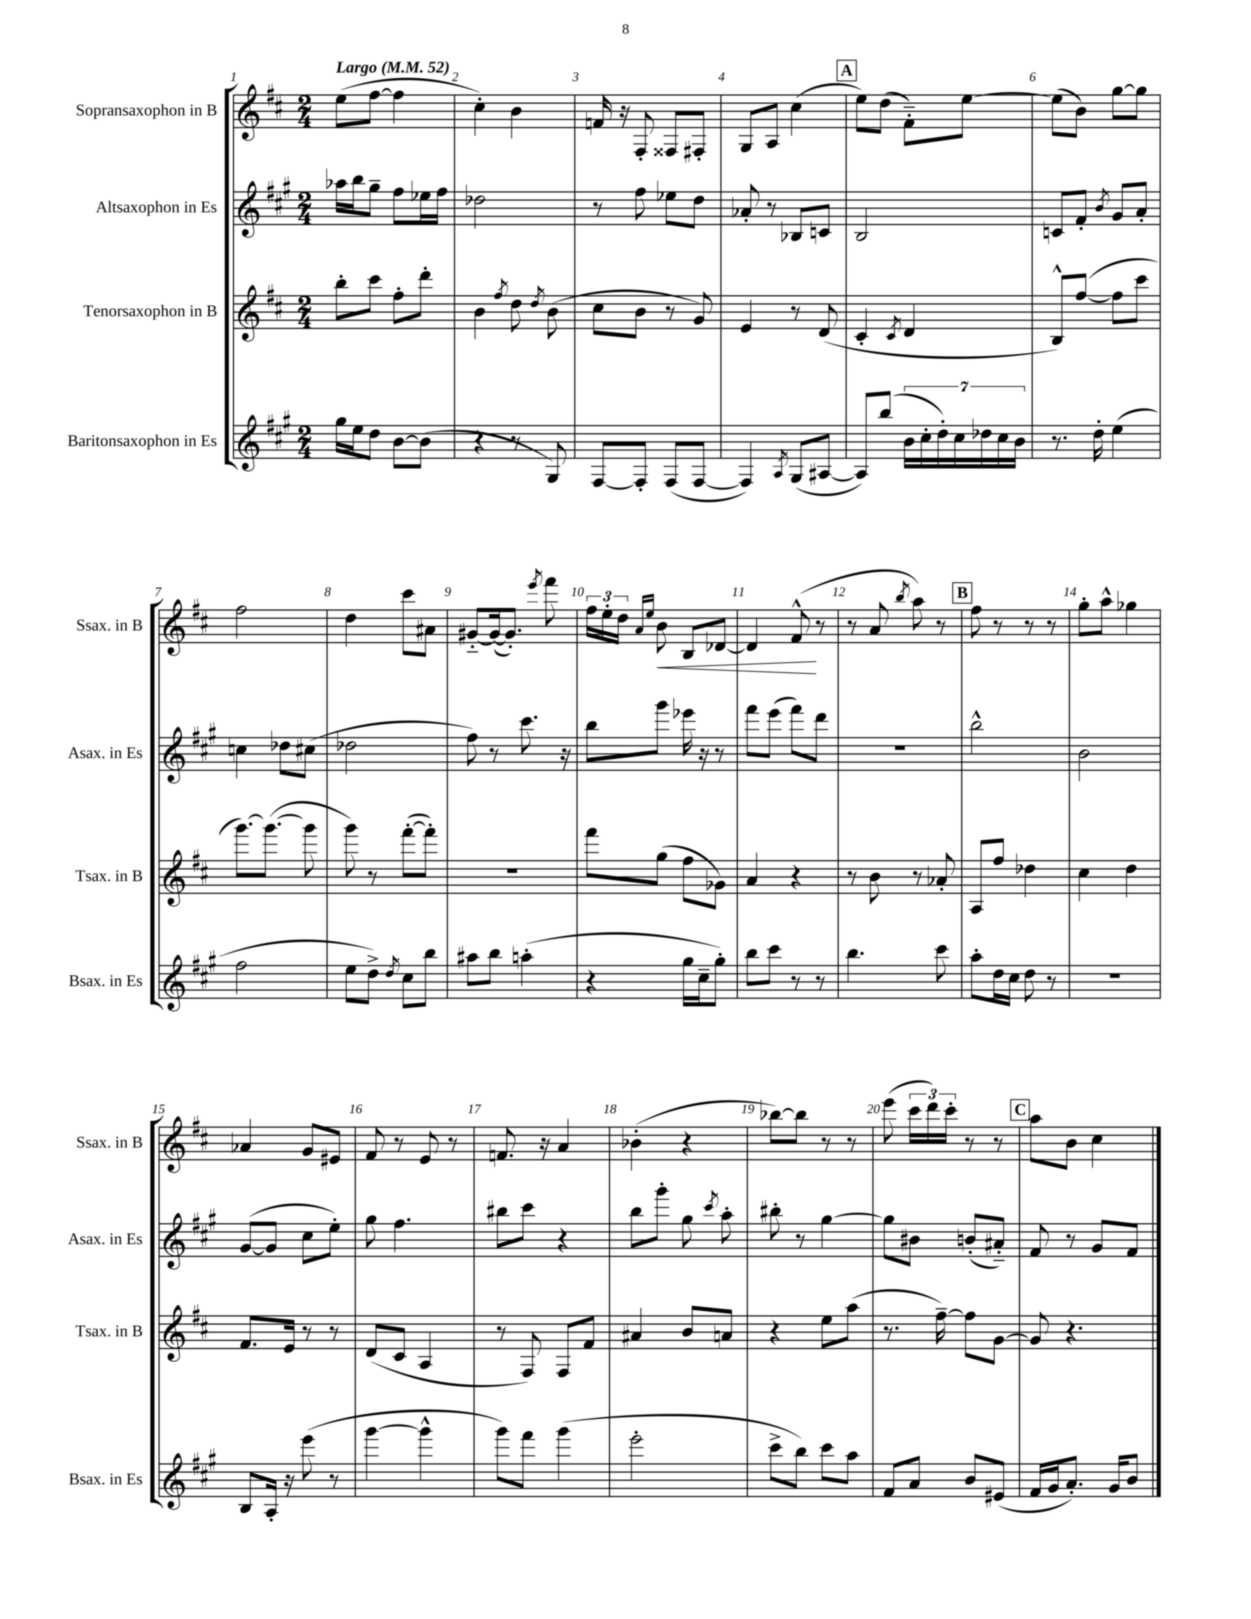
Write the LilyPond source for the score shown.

<<
\new StaffGroup <<
\new Staff = "s0" \with { instrumentName = "Sopransaxophon in B" shortInstrumentName = "Ssax. in B" } {
    \clef treble \key d \major \numericTimeSignature \time 2/4 \tempo "Largo" 4 = 52
    \autoBeamOff e''8[( fis''8]~ fis''4 |
    cis''4-.) b'4 |
    f'16 r16 fis8-. fisis8[ fis8]-. |
    g8[ a8] cis''4( |
    \mark \markup { \box "A" } e''8[) d''8]( fis'8[-_) e''8]~ |
    e''8[( b'8]) g''8[~ g''8] |
    fis''2 |
    d''4 cis'''8[ ais'8] |
    gis'8[~-_ gis'16~( gis'8.]-.) \acciaccatura { e'''8 } fis'''8 |
    \tuplet 3/2 { fis''16[ e''16-. d''16] } \grace { a'16[ e''16] } b'8\< b8[ des'8]~ |
    des'4 fis'8-^\!( r8 |
    r8 a'8 \acciaccatura { b''8 } a''8) r8 |
    \mark \markup { \box "B" } fis''8 r8 r8 r8 |
    g''8[-. a''8]-^ ges''4 |
    aes'4 g'8[ eis'8] |
    fis'8 r8 e'8 r8 |
    f'8. r16 a'4 |
    bes'4-.( r4 |
    bes''8[~) bes''8] r8 r8 |
    e'''8( \tuplet 3/2 { cis'''16[ d'''16) cis'''16]-. } r8 r8 |
    \mark \markup { \box "C" } a''8[ b'8] cis''4 \bar "|." |
}
\new Staff = "s1" \with { instrumentName = "Altsaxophon in Es" shortInstrumentName = "Asax. in Es" } {
    \clef treble \key a \major \numericTimeSignature \time 2/4
    \autoBeamOff aes''16[ b''16 gis''8]-- fis''8[ ees''16 fis''16] |
    des''2 |
    r8 fis''8 ees''8[ d''8] |
    aes'8-. r8 bes8[ c'8] |
    \mark \markup { \box "A" } b2 |
    c'8[ fis'8]-. \acciaccatura { b'8 } gis'8[ a'8]-. |
    c''4 des''8[ cis''8]( |
    des''2 |
    fis''8) r8 cis'''8. r16 |
    b''8[ gis'''8] ees'''16 r16 r8 |
    fis'''8[ e'''8]( fis'''8[) d'''8] |
    r2 |
    \mark \markup { \box "B" } b''2-^ |
    b'2 |
    gis'8[~( gis'8] cis''8[ e''8]-.) |
    gis''8 fis''4. |
    bis''8[ cis'''8] r4 |
    b''8[ gis'''8]-. gis''8 \acciaccatura { cis'''8 } a''8-. |
    bis''8-. r8 gis''4~ |
    gis''8[ bis'8] b'8[-.( ais'8]-_) |
    \mark \markup { \box "C" } fis'8 r8 gis'8[ fis'8] \bar "|." |
}
\new Staff = "s2" \with { instrumentName = "Tenorsaxophon in B" shortInstrumentName = "Tsax. in B" } {
    \clef treble \key d \major \numericTimeSignature \time 2/4
    \autoBeamOff b''8[-. cis'''8] fis''8[-. d'''8]-. |
    b'4 \acciaccatura { fis''8 } d''8 \acciaccatura { d''8 } b'8( |
    cis''8[ b'8] r8 g'8) |
    e'4 r8 d'8( |
    \mark \markup { \box "A" } cis'4-. \acciaccatura { cis'8 } d'4 |
    b8[-^) fis''8]~( fis''8[ cis'''8] |
    g'''8.[~) g'''8.]~( g'''8 |
    g'''8) r8 fis'''8[~-.( fis'''8]-.) |
    R2 |
    fis'''8[ g''8]( fis''8[ ges'8]) |
    a'4 r4 |
    r8 b'8 r8 aes'8-. |
    \mark \markup { \box "B" } a8[ fis''8] des''4 |
    cis''4 d''4 |
    fis'8.[ e'16] r8 r8 |
    d'8[( cis'8] a4 |
    r8 fis8) fis8[ fis'8] |
    ais'4 b'8[ a'8] |
    r4 e''8[ a''8]( |
    r8. fis''16~--) fis''8[ g'8]~ |
    \mark \markup { \box "C" } g'8 r4. \bar "|." |
}
\new Staff = "s3" \with { instrumentName = "Baritonsaxophon in Es" shortInstrumentName = "Bsax. in Es" } {
    \clef treble \key a \major \numericTimeSignature \time 2/4
    \autoBeamOff gis''16[ e''16 d''8] b'8[~ b'8]( |
    r4 r8 gis8) |
    fis8[~ fis8]-. fis8[( fis8]~ |
    fis4) \acciaccatura { a8 } gis8[( ais8]~ |
    \mark \markup { \box "A" } ais8[) b''8]( \tuplet 7/4 { b'16[ cis''16-. d''16-.) cis''16 des''16 cis''16 b'16] } |
    r8. d''16-. e''4( |
    fis''2 |
    e''8[ d''8]->) \acciaccatura { d''8 } cis''8[ b''8] |
    ais''8[ b''8] a''4-.( |
    r4 gis''16[ cis''16-- gis''8]-.) |
    b''8[ cis'''8] r8 r8 |
    b''4. cis'''8 |
    \mark \markup { \box "B" } a''8[-. d''16 cis''16] d''8 r8 |
    R2 |
    b8[ a16]-. r16 e'''8( r8 |
    gis'''4~ gis'''4-^ |
    gis'''8[) fis'''8] gis'''4( |
    e'''2-. |
    cis'''8[-> b''8]) cis'''8[ a''8] |
    fis'8[ a'8] b'8[ eis'8]( |
    \mark \markup { \box "C" } fis'16[ gis'16 a'8.]-.) gis'16[ b'8] \bar "|." |
}
>>
>>
\layout { \context { \Score \override BarNumber.break-visibility = ##(#f #t #t) barNumberVisibility = #all-bar-numbers-visible } }
